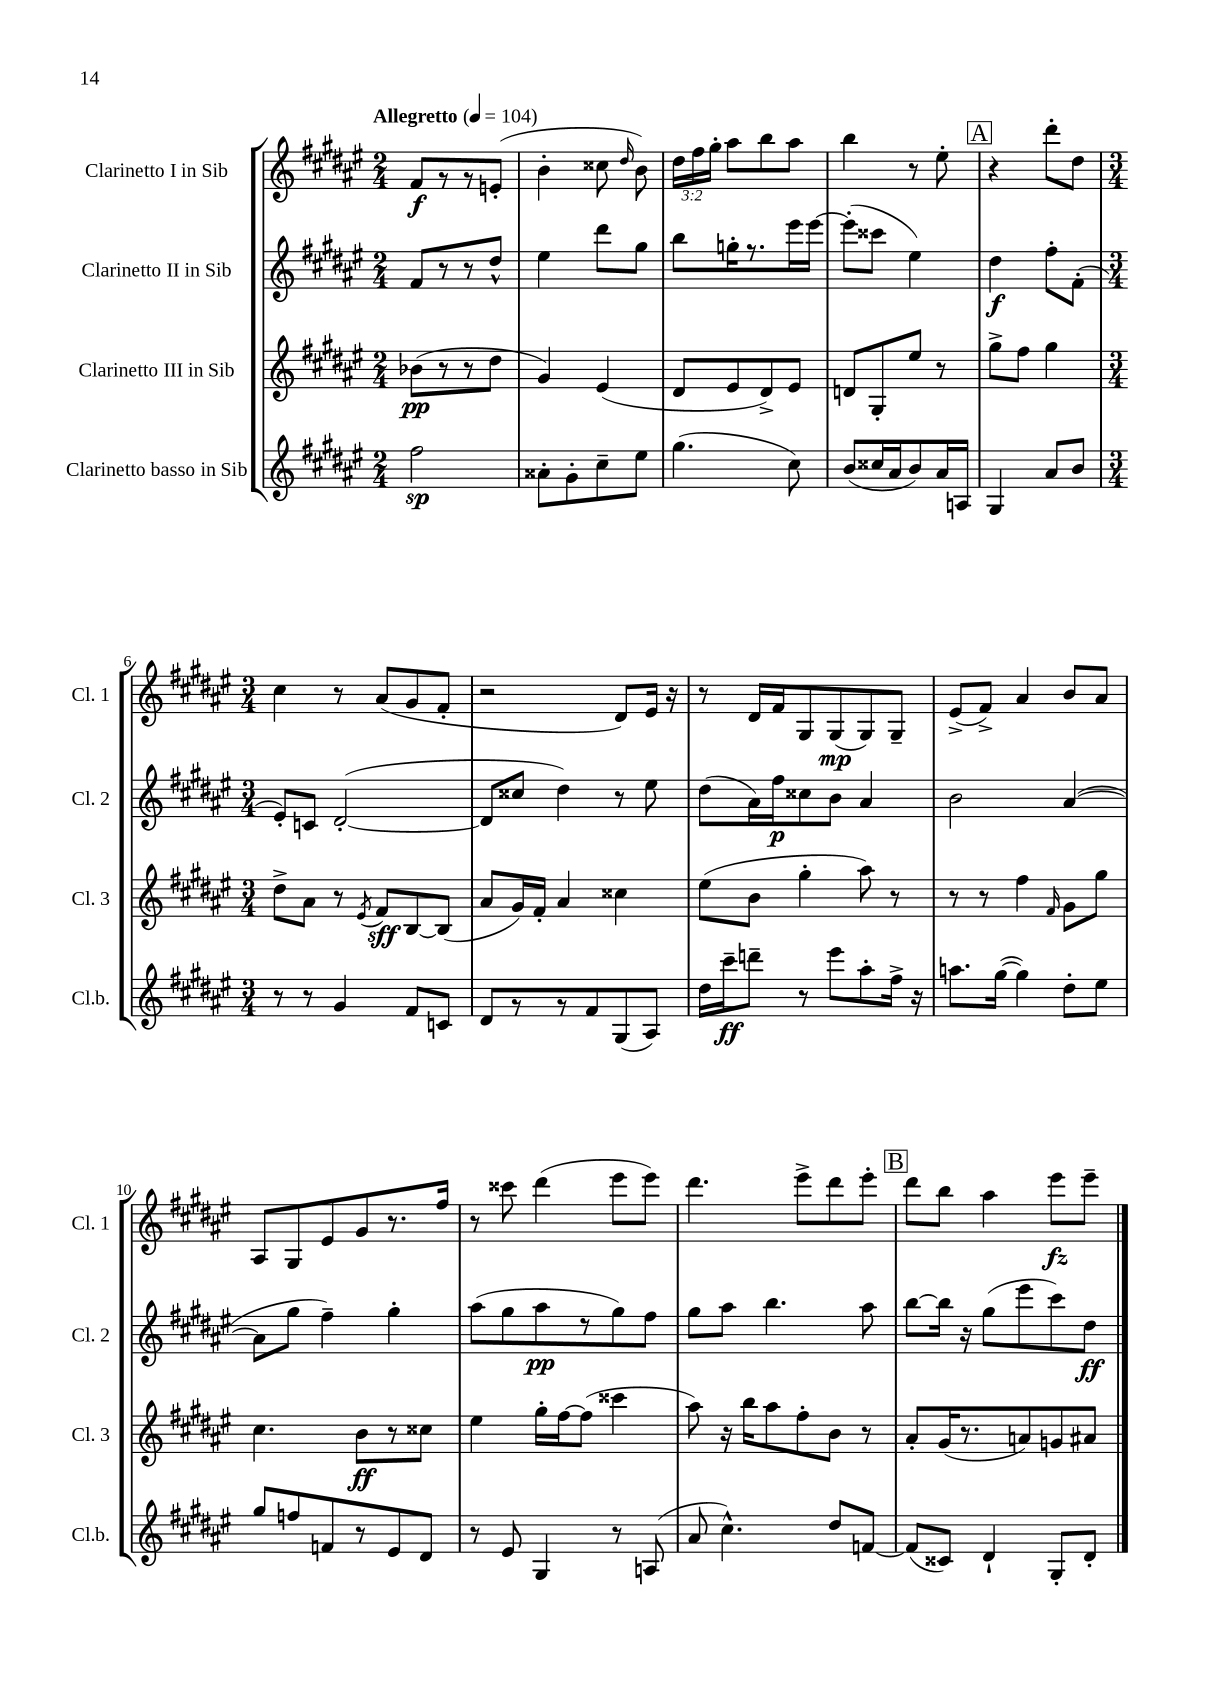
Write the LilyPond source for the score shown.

<<
\new StaffGroup <<
\new Staff = "s0" \with { instrumentName = "Clarinetto I in Sib" shortInstrumentName = "Cl. 1" } {
    \clef treble \key fis \major \numericTimeSignature \time 2/4 \override Staff.TupletNumber.text = #tuplet-number::calc-fraction-text \tempo "Allegretto" 4 = 104
    \autoBeamOff fis'8[\f r8 r8 e'8]-.( |
    b'4-. cisis''8 \grace { dis''16 } b'8) |
    \tuplet 3/2 { dis''16[ fis''16 gis''16]-. } ais''8[ b''8 ais''8] |
    b''4 r8 eis''8-. |
    \mark \markup { \box "A" } r4 dis'''8[-. dis''8] |
    \numericTimeSignature \time 3/4 cis''4 r8 ais'8[( gis'8 fis'8]-. |
    r2 dis'8[) eis'16] r16 |
    r8 dis'16[ fis'16 gis8 gis8\mp( gis8) gis8]-- |
    eis'8[->( fis'8]->) ais'4 b'8[ ais'8] |
    ais8[ gis8 eis'8 gis'8 r8. fis''16] |
    r8 cisis'''8 dis'''4( eis'''8[ eis'''8]) |
    dis'''4. eis'''8[-> dis'''8 eis'''8]-. |
    \mark \markup { \box "B" } dis'''8[ b''8] ais''4 eis'''8[\fz eis'''8]-- \bar "|." |
}
\new Staff = "s1" \with { instrumentName = "Clarinetto II in Sib" shortInstrumentName = "Cl. 2" } {
    \clef treble \key fis \major \numericTimeSignature \time 2/4
    \autoBeamOff fis'8[ r8 r8 dis''8]-^ |
    eis''4 dis'''8[ gis''8] |
    b''8[ g''16-. r8. eis'''16 eis'''16]~ |
    eis'''8[-.( cisis'''8] eis''4) |
    \mark \markup { \box "A" } dis''4\f fis''8[-. fis'8]-.( |
    \numericTimeSignature \time 3/4 eis'8[-.) c'8] dis'2~-.( |
    dis'8[ cisis''8] dis''4) r8 eis''8 |
    dis''8[( ais'16) fis''16\p cisis''8 b'8] ais'4 |
    b'2 ais'4~( |
    ais'8[ gis''8] fis''4--) gis''4-. |
    ais''8[( gis''8 ais''8\pp r8 gis''8) fis''8] |
    gis''8[ ais''8] b''4. ais''8 |
    \mark \markup { \box "B" } b''8[~ b''16] r16 gis''8[( eis'''8 cis'''8) dis''8]\ff \bar "|." |
}
\new Staff = "s2" \with { instrumentName = "Clarinetto III in Sib" shortInstrumentName = "Cl. 3" } {
    \clef treble \key fis \major \numericTimeSignature \time 2/4
    \autoBeamOff bes'8[\pp( r8 r8 dis''8] |
    gis'4) eis'4( |
    dis'8[ eis'8 dis'8->) eis'8] |
    d'8[ gis8-. eis''8] r8 |
    \mark \markup { \box "A" } gis''8[-> fis''8] gis''4 |
    \numericTimeSignature \time 3/4 dis''8[-> ais'8] r8 \acciaccatura { eis'8 } fis'8[\sff b8~ b8]( |
    ais'8[ gis'16) fis'16]-. ais'4 cisis''4 |
    eis''8[( b'8] gis''4-. ais''8) r8 |
    r8 r8 fis''4 \grace { fis'16 } gis'8[ gis''8] |
    cis''4. b'8[\ff r8 cisis''8] |
    eis''4 gis''16[-. fis''16~ fis''8]( cisis'''4 |
    ais''8) r16 b''16[ ais''8 fis''8-. b'8] r8 |
    \mark \markup { \box "B" } ais'8[-. gis'16( r8. a'8) g'8 ais'8] \bar "|." |
}
\new Staff = "s3" \with { instrumentName = "Clarinetto basso in Sib" shortInstrumentName = "Cl.b." } {
    \clef treble \key fis \major \numericTimeSignature \time 2/4
    \autoBeamOff fis''2\sp |
    aisis'8[-. gis'8-. cis''8-- eis''8] |
    gis''4.( cis''8) |
    b'8[( cisis''16 ais'16 b'8) ais'16 a16] |
    \mark \markup { \box "A" } gis4 ais'8[ b'8] |
    \numericTimeSignature \time 3/4 r8 r8 gis'4 fis'8[ c'8] |
    dis'8[ r8 r8 fis'8 gis8( ais8]) |
    dis''16[ cis'''16--\ff d'''8]-- r8 eis'''8[ ais''8-. fis''16]-> r16 |
    a''8.[ gis''16]~( gis''4) dis''8[-. eis''8] |
    gis''8[ f''8 f'8 r8 eis'8 dis'8] |
    r8 eis'8 gis4 r8 a8( |
    ais'8 cis''4.-^) dis''8[ f'8]~ |
    \mark \markup { \box "B" } f'8[( cisis'8]) dis'4-! gis8[-. dis'8]-. \bar "|." |
}
>>
>>
